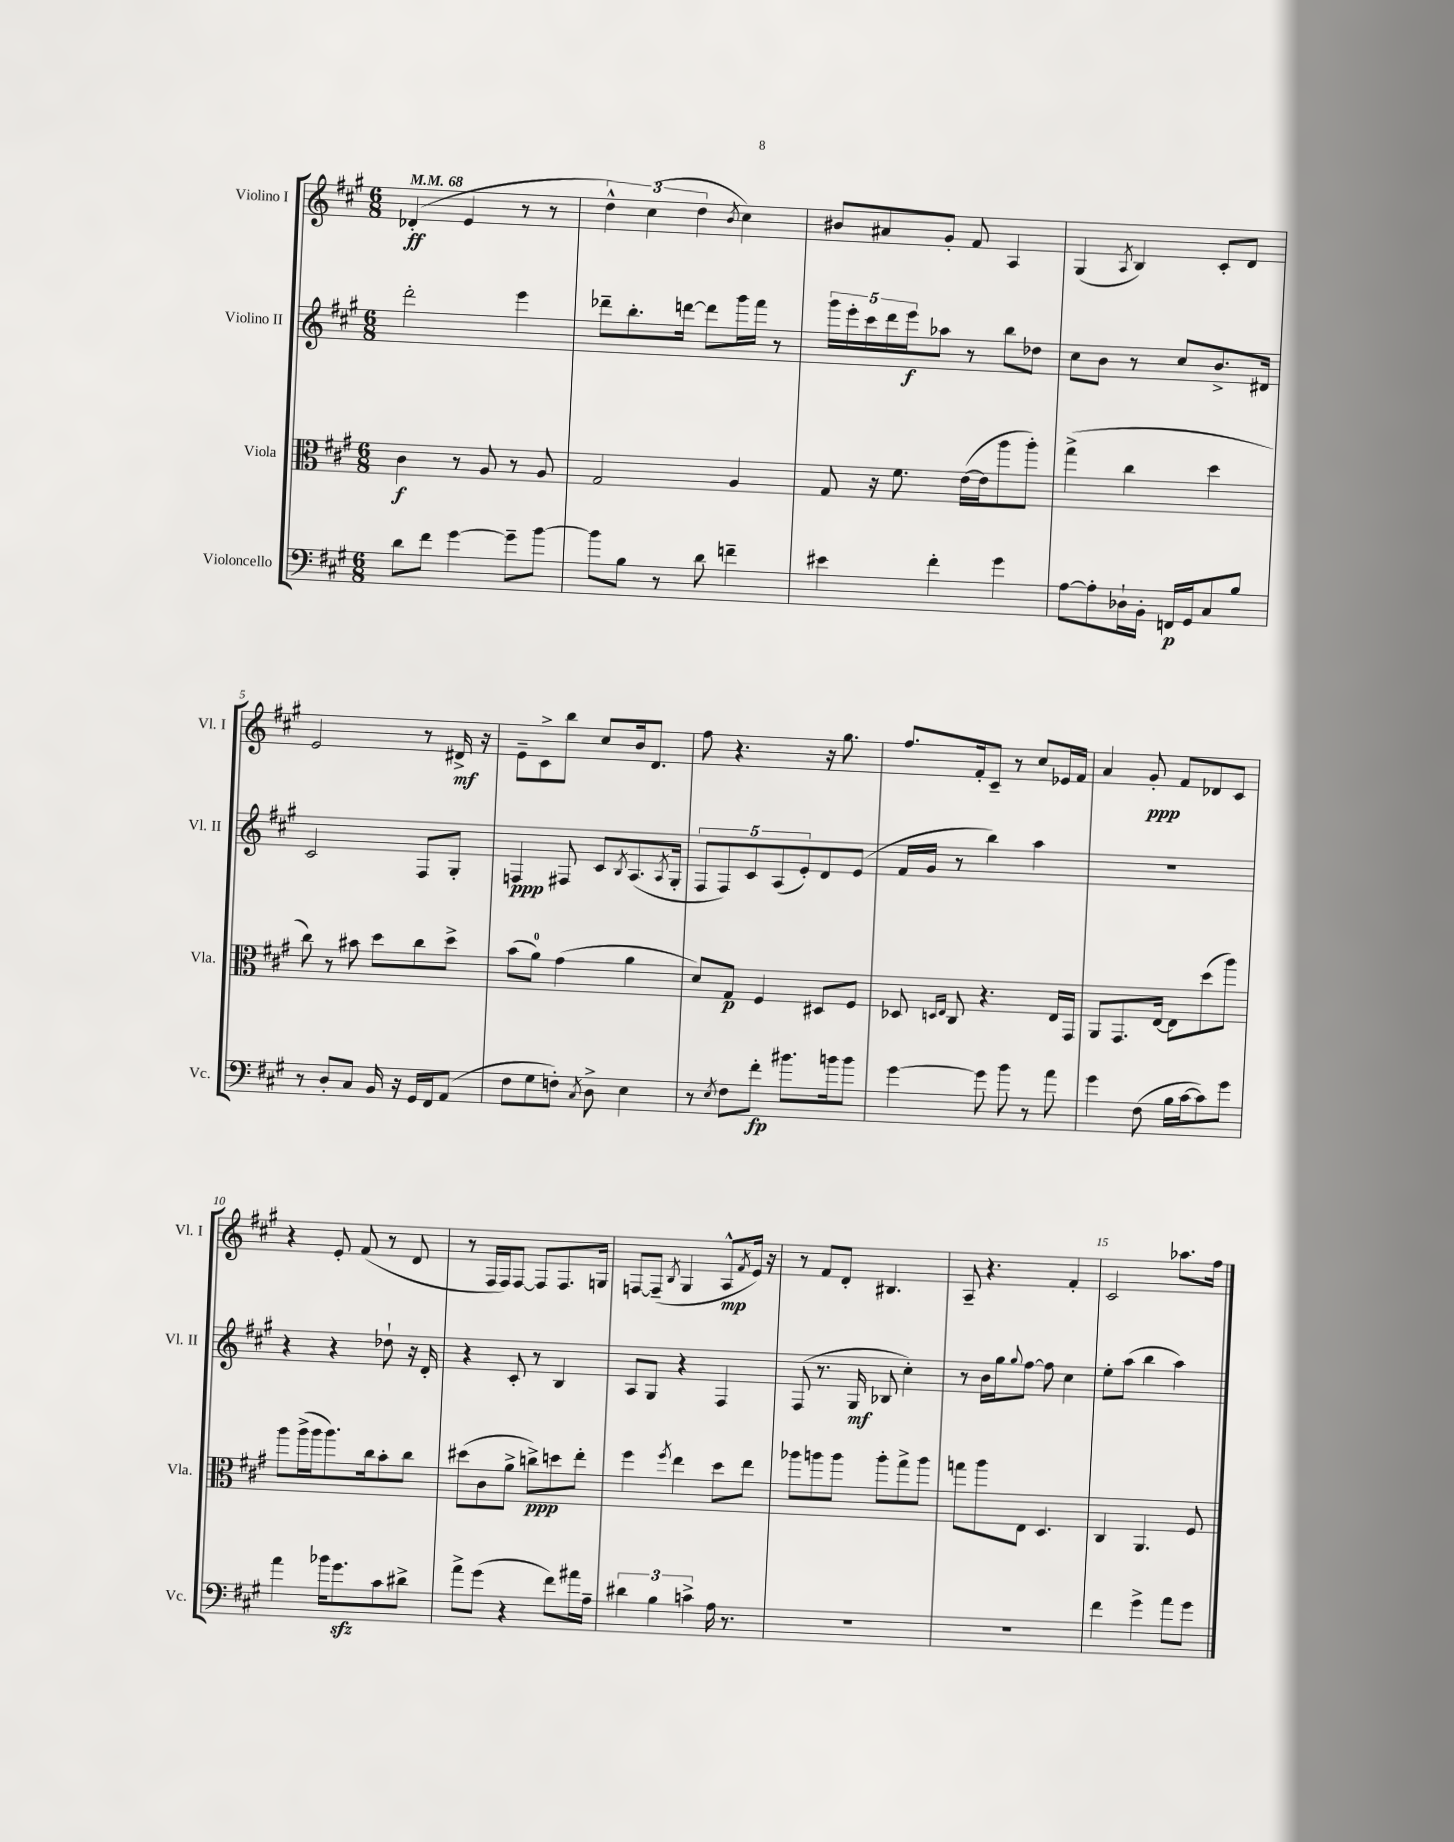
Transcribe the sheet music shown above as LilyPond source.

<<
\new StaffGroup <<
\new Staff = "s0" \with { instrumentName = "Violino I" shortInstrumentName = "Vl. I" } {
    \clef treble \key a \major \numericTimeSignature \time 6/8 \tempo 4 = 68
    des'4-.\ff( e'4 r8 r8 |
    \tuplet 3/2 { d''4-^) cis''4( d''4 } \acciaccatura { b'8 } cis''4) |
    bis'8 ais'8 gis'8-. fis'8 a4 |
    gis4( \acciaccatura { a8 } b4) cis'8-. d'8 |
    e'2 r8 dis'16->\mf r16 |
    e'8-- cis'8-> b''8 cis''8 b'16 d'8. |
    fis''8 r4. r16 gis''8. |
    fis''8. fis'16-. cis'8-- r8 cis''8 ees'16 fis'16 |
    a'4 gis'8-.\ppp fis'8 des'8 cis'8 |
    r4 e'8-. fis'8( r8 d'8 |
    r8 fis16 fis16) fis8~ fis8 fis8. g16 |
    f8~ f8--( \acciaccatura { b8 } gis4 a8-^\mp \acciaccatura { fis'8 } e'16) r16 |
    r8 fis'8 d'8-. bis4. |
    a8-- r4. fis'4-. |
    cis'2 aes''8. fis''16 \bar "|." |
}
\new Staff = "s1" \with { instrumentName = "Violino II" shortInstrumentName = "Vl. II" } {
    \clef treble \key a \major \numericTimeSignature \time 6/8
    d'''2-. e'''4 |
    des'''8-- b''8.-. d'''16~ d'''8 gis'''16 fis'''16 r8 |
    \tuplet 5/4 { gis'''16 e'''16-. cis'''16 d'''16 e'''16\f } aes''8 r8 b''8 des''8 |
    cis''8 b'8 r8 cis''8 b'8.-> dis'16 |
    cis'2 fis8 gis8-. |
    f4\ppp fis8 cis'8 \acciaccatura { b8 } a8.( \acciaccatura { a8 } gis16-. |
    \tuplet 5/4 { fis8 fis8) cis'8 a8( e'8-.) } d'8 e'8( |
    fis'16 gis'16 r8 b''4) a''4 |
    R2. |
    r4 r4 des''8-! r16 d'16-. |
    r4 cis'8-. r8 b4 |
    a8 gis8 r4 fis4 |
    fis8( r8. gis16\mf bes8 cis''4-.) |
    r8 b'16 gis''16 \appoggiatura { gis''8 } fis''8~ fis''8 cis''4 |
    e''8-. a''8( b''4 a''4) \bar "|." |
}
\new Staff = "s2" \with { instrumentName = "Viola" shortInstrumentName = "Vla." } {
    \clef alto \key a \major \numericTimeSignature \time 6/8
    cis'4\f r8 a8 r8 a8 |
    gis2 a4 |
    gis8 r16 fis'8. e'16~( e'16 a''8 a''8-.) |
    gis''4->( cis''4 d''4 |
    cis''8) r8 bis'8 d''8 cis''8 d''8-> |
    b'8( a'8-0) gis'4( a'4 |
    d'8) gis8\p fis4 dis8 fis8 |
    des8 \grace { d16 e16 } cis8 r4. e16 gis,16 |
    a,8 gis,8. e16~ e8 d''8( a''8) |
    a''8 a''16->( a''16 a''8.) cis''16 b'8-. cis''8 |
    dis''8( cis'8 a'8-> c''8->\ppp) d''8 e''8-. |
    fis''4 \acciaccatura { fis''8 } e''4 d''8 e''8 |
    aes''8 a''8 a''8 a''8-. gis''8-> a''8 |
    g''8 a''8 e8 d4. |
    cis4 a,4. fis8 \bar "|." |
}
\new Staff = "s3" \with { instrumentName = "Violoncello" shortInstrumentName = "Vc." } {
    \clef bass \key a \major \numericTimeSignature \time 6/8
    d'8 fis'8 gis'4~ gis'8-- b'8~ |
    b'8 b8 r8 d'8 f'4-- |
    eis'4 fis'4-. gis'4 |
    a8~ a8-. des16-! b,16-. f,16\p gis,16 cis8 b8 |
    r8 d8-. cis8 b,16 r16 gis,16 fis,16 a,8( |
    fis8 gis8 f8-.) \acciaccatura { cis8 } d8-> e4 |
    r8 \acciaccatura { e8 } fis8 fis'8-.\fp bis'8. b'16 b'8 |
    gis'4~ gis'8 b'8 r8 a'8 |
    gis'4 fis8( b16 cis'16~ cis'8) gis'8 |
    a'4 bes'16 gis'8.\sfz cis'8 dis'8-> |
    a'8-> gis'8( r4 fis'8) ais'16 a16-- |
    \tuplet 3/2 { dis'4 b4 c'4-> } a16 r8. |
    R2. |
    R2. |
    fis'4 gis'4-> a'8 gis'8 \bar "|." |
}
>>
>>
\layout { \context { \Score \override BarNumber.break-visibility = ##(#f #t #t) barNumberVisibility = #(every-nth-bar-number-visible 5) } }
